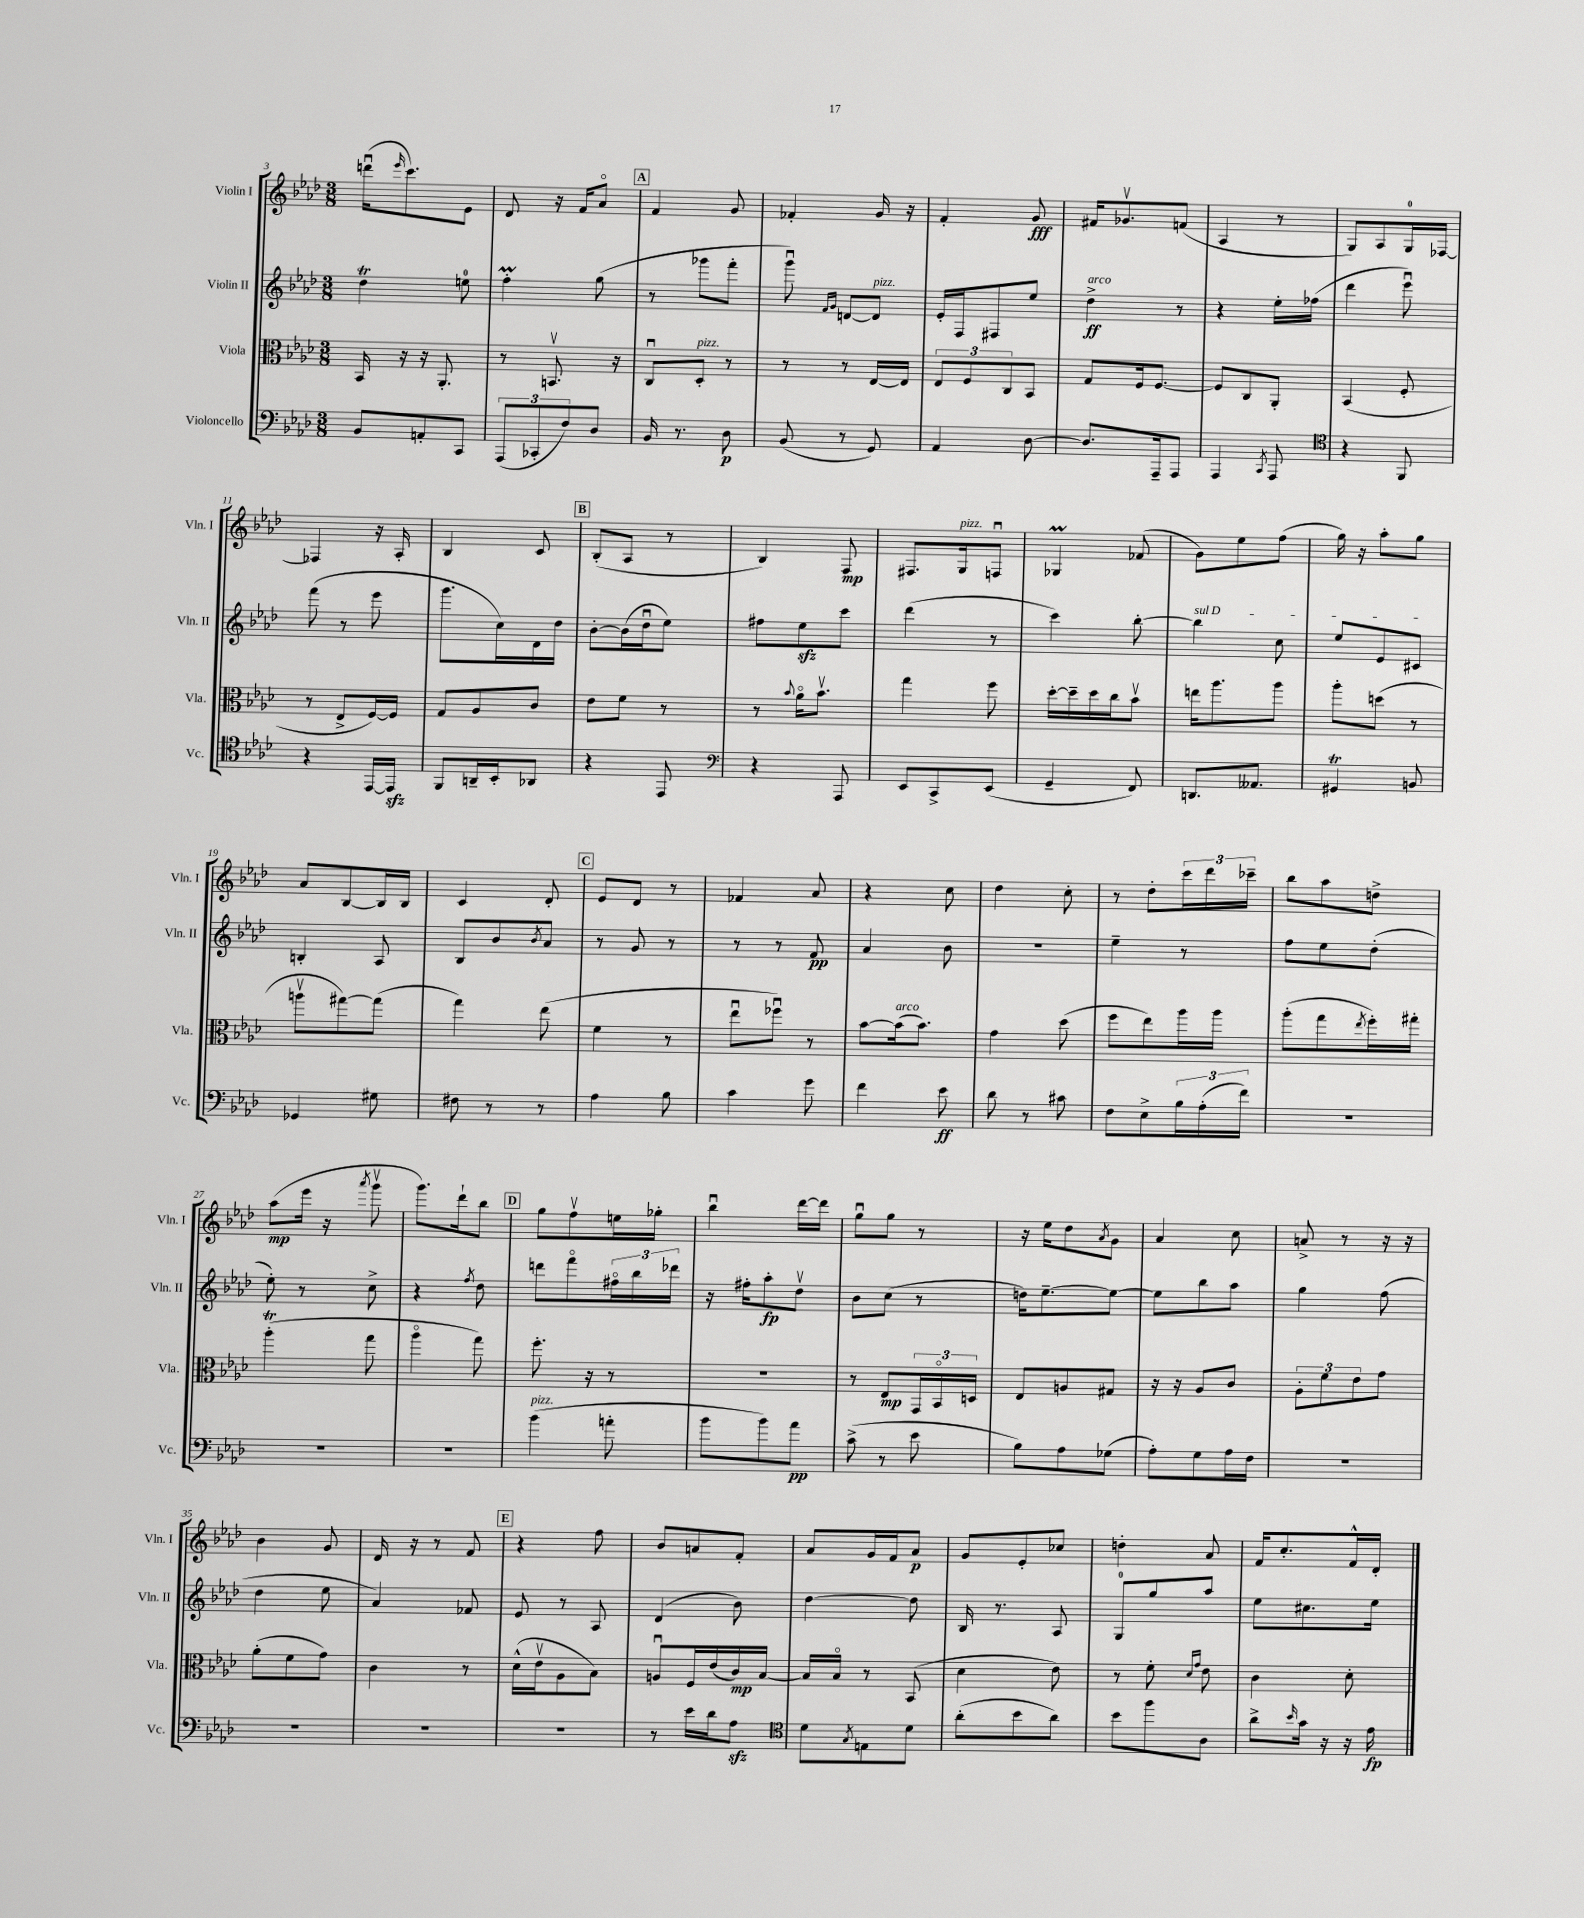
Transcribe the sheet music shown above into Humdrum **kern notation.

**kern	**kern	**kern	**kern
*staff4	*staff3	*staff2	*staff1
*clefF4	*clefC3	*clefG2	*clefG2
*k[b-e-a-d-]	*k[b-e-a-d-]	*k[b-e-a-d-]	*k[b-e-a-d-]
*M3/8	*M3/8	*M3/8	*M3/8
8BB-	16BB-	4dd-	(16dddu
.	.	.	16qqeee-
.	16r	.	8.ccc)
8AA'	16r	.	.
.	8.AA-'	.	.
8CC	.	8ee	8e-
=	=	=	=
(12AAA-	8r	4ff'	8d-
12CC-'	.	.	.
.	8.BBv	.	16r
12F)	.	.	.
.	.	.	16f
8D-	.	(8gg	8a-o
.	16r	.	.
=	=	=	=
16BB-	8Cu	8r	4f
8.r	.	.	.
.	8D-'	8ggg-	.
8D-	8r	8fff'	8g
=	=	=	=
(8BB-	8r	8gggu)	4f-'
.	.	16qqf	.
.	.	16qqg	.
8r	8r	[8d	.
8GG)	[16E-	8d]	16g
.	16E-]	.	16r
=	=	=	=
4AA-	12E-	16e-'	4f'
.	.	16F	.
.	12F	.	.
.	.	8F#	.
.	12C	.	.
[8D-	8BB-	8ee-	8g
=	=	=	=
8.D-]	8G	4dd-^	16f#
.	.	.	8.g-v
.	16F	.	.
16AAA-~	[8.F	.	.
8AAA-	.	8r	(8f
=	=	=	=
4AAA-	8F]	4r	4A-
.	8C	.	.
8qCC	.	.	.
8AAA-	8AA-'	16ee-'	8r
.	.	(16ff-	.
=	=	=	=
*clefC4	*	*	*
4r	(4BB-	4ddd-	8G)
.	.	.	8A-
8FF	8F'	8eee-u)	16G
.	.	.	[16F-
=	=	=	=
4r	8r	(8fff	4F-]
.	8E-^	8r	.
[16EE-	[16F)	8eee-	16r
16EE-]	16F]	.	16A-'
=	=	=	=
8FF	8G	8.ggg	4B-
16AA~	8A-	.	.
16BB-'	.	16cc)	.
8AA-	8c	16d-	8c
.	.	16dd-	.
=	=	=	=
4r	8e-	[8b-'	(8B-'
.	8f	(16b-]	8A-
.	.	16dd-u	.
8EE-	8r	8ee-)	8r
=	=	=	=
*clefF4	*	*	*
4r	8r	8ff#	4B-)
.	8qqb-	.	.
.	16a-o	8ee-	.
.	8.b-v	.	.
8AAA-	.	8ccc	8F
=	=	=	=
8EE-	4gg	(4ddd-	8.F#
8CC^	.	.	.
.	.	.	16G
(8EE-	8ff	8r	8Fu
=	=	=	=
4GG~	[16dd-'	4ccc)	4G-
.	16dd-~]	.	.
.	16dd-	.	.
.	16cc	.	.
8FF)	8b-v	[8bb-'	(8f-
=	=	=	=
8.DD	16ee	4bb-]	8g)
.	8.aa-	.	.
.	.	.	8ee-
8.AA--	.	.	.
.	8aa-	8cc	(8ff
=	=	=	=
4GG#	8aa-'	8ee-	16gg)
.	.	.	16r
.	(8dd	8e-	8aa-'
8BB	8r	8c#	8gg
=	=	=	=
4GG-	8aav	4B'	8a-
.	[8gg#)	.	[8B-
8G#	(8gg#]	8A-	16B-]
.	.	.	16B-
=	=	=	=
8F#	4gg)	8B-	4c
8r	.	8b-	.
.	.	8qb-	.
8r	(8ee-	8a-	8d-'
=	=	=	=
4A-	4f	8r	8e-
.	.	8g	8d-
8B-	8r	8r	8r
=	=	=	=
4c	8ee-u	8r	4f-
.	8ff-u)	8r	.
8g	8r	8f	8a-
=	=	=	=
4f	[8b-	4a-	4r
.	(16b-]	.	.
.	8.b-)	.	.
8e-	.	8b-	8cc
=	=	=	=
8d-	4g	4.r	4dd-
8r	.	.	.
8c#	(8dd-	.	8cc'
=	=	=	=
8F	8ff	4ee-~	8r
8E-^	8ee-)	.	8dd-'
24B-	16aa-	8r	24ccc
(24A-'	.	.	24ddd-
.	16aa-	.	.
24f)	.	.	24ccc-~
=	=	=	=
4.r	(8aa-'	8ff	8bb-
.	8gg	8ee-	8aa-
.	8qee-	.	.
.	16ff')	(8dd-'	8dd^
.	16gg#'	.	.
=	=	=	=
4.r	(4aa-'	8ee-')	(8aa-
.	.	8r	16eee-
.	.	.	16r
.	.	.	8qaaa-
.	8gg	8cc^	8gggv
=	=	=	=
4.r	4aa-o	4r	8.ggg)
.	.	.	16ddd-`
.	.	8qff	.
.	8gg)	8dd-	8bb-
=	=	=	=
(4b-	8.ff'	8ddd	8gg
.	.	8fffo	8ffv
.	16r	.	.
8a'	8r	24ff#o	16ee
.	.	24bb-	.
.	.	.	16gg-'
.	.	24ddd-	.
=	=	=	=
8b-	4.r	16r	4bb-u
.	.	16ff#'	.
8b-)	.	8aa-'	.
8a-	.	8dd-v	[16ddd-
.	.	.	16ddd-]
=	=	=	=
(8c^	8r	8b-	8ggu
8r	8E-	(8cc	8gg
8e-	24GG	8r	8r
.	24BB-o	.	.
.	24D	.	.
=	=	=	=
8B-)	8E-	16dd)	16r
.	.	[8.ee-~	16ee-
8A-	8A	.	8dd-
.	.	.	8qa-
(8G-	8G#	8ee-_	8g
=	=	=	=
8A-')	16r	8ee-]	4a-
.	16r	.	.
8G	8A-	8bb-	.
16A-	8c	8aa-	8cc
16F	.	.	.
=	=	=	=
4.r	12A-'	4gg	8a^
.	12f	.	.
.	.	.	8r
.	12e-	.	.
.	8g	(8ff	16r
.	.	.	16r
=	=	=	=
4.r	(8a-'	4dd-	4b-
.	8f	.	.
.	8g)	8ee-	8g
=	=	=	=
4.r	4c	4a-)	16d-
.	.	.	16r
.	.	.	8r
.	8r	8f-	8f
=	=	=	=
4.r	(16d-^^	8e-	4r
.	16e-v	.	.
.	8A-	8r	.
.	8B-)	8A-	8ff
=	=	=	=
8r	8Au	(4d-	8b-
16e-	16F	.	8a
16d-	(16e-	.	.
8A-	16c)	8b-)	8f'
.	[16B-	.	.
=	=	=	=
*clefC4	*	*	*
8d-	16B-]	[4dd-	8a-
.	16B-o	.	.
8qG	.	.	.
8E	8r	.	16g
.	.	.	16f
8d-	(8BB-	8dd-]	8a-
=	=	=	=
(8a-'	4d-	16B-	8g
.	.	8.r	.
8b-	.	.	8e-'
8a-)	8e-)	8A-	8cc-
=	=	=	=
8b-	8r	8G	4dd'
8ff	8f'	8gg	.
.	16qqd-	.	.
.	16qqg	.	.
8A-	8e-	8aa-	8a-
=	=	=	=
8a-^	4c	8ee-	16f
.	.	.	8.cc'
16qqb-	.	.	.
16g	.	8.cc#	.
16r	.	.	.
16r	8d-'	.	16f^^
16e-	.	16ee-	16d-'
==	==	==	==
*-	*-	*-	*-
